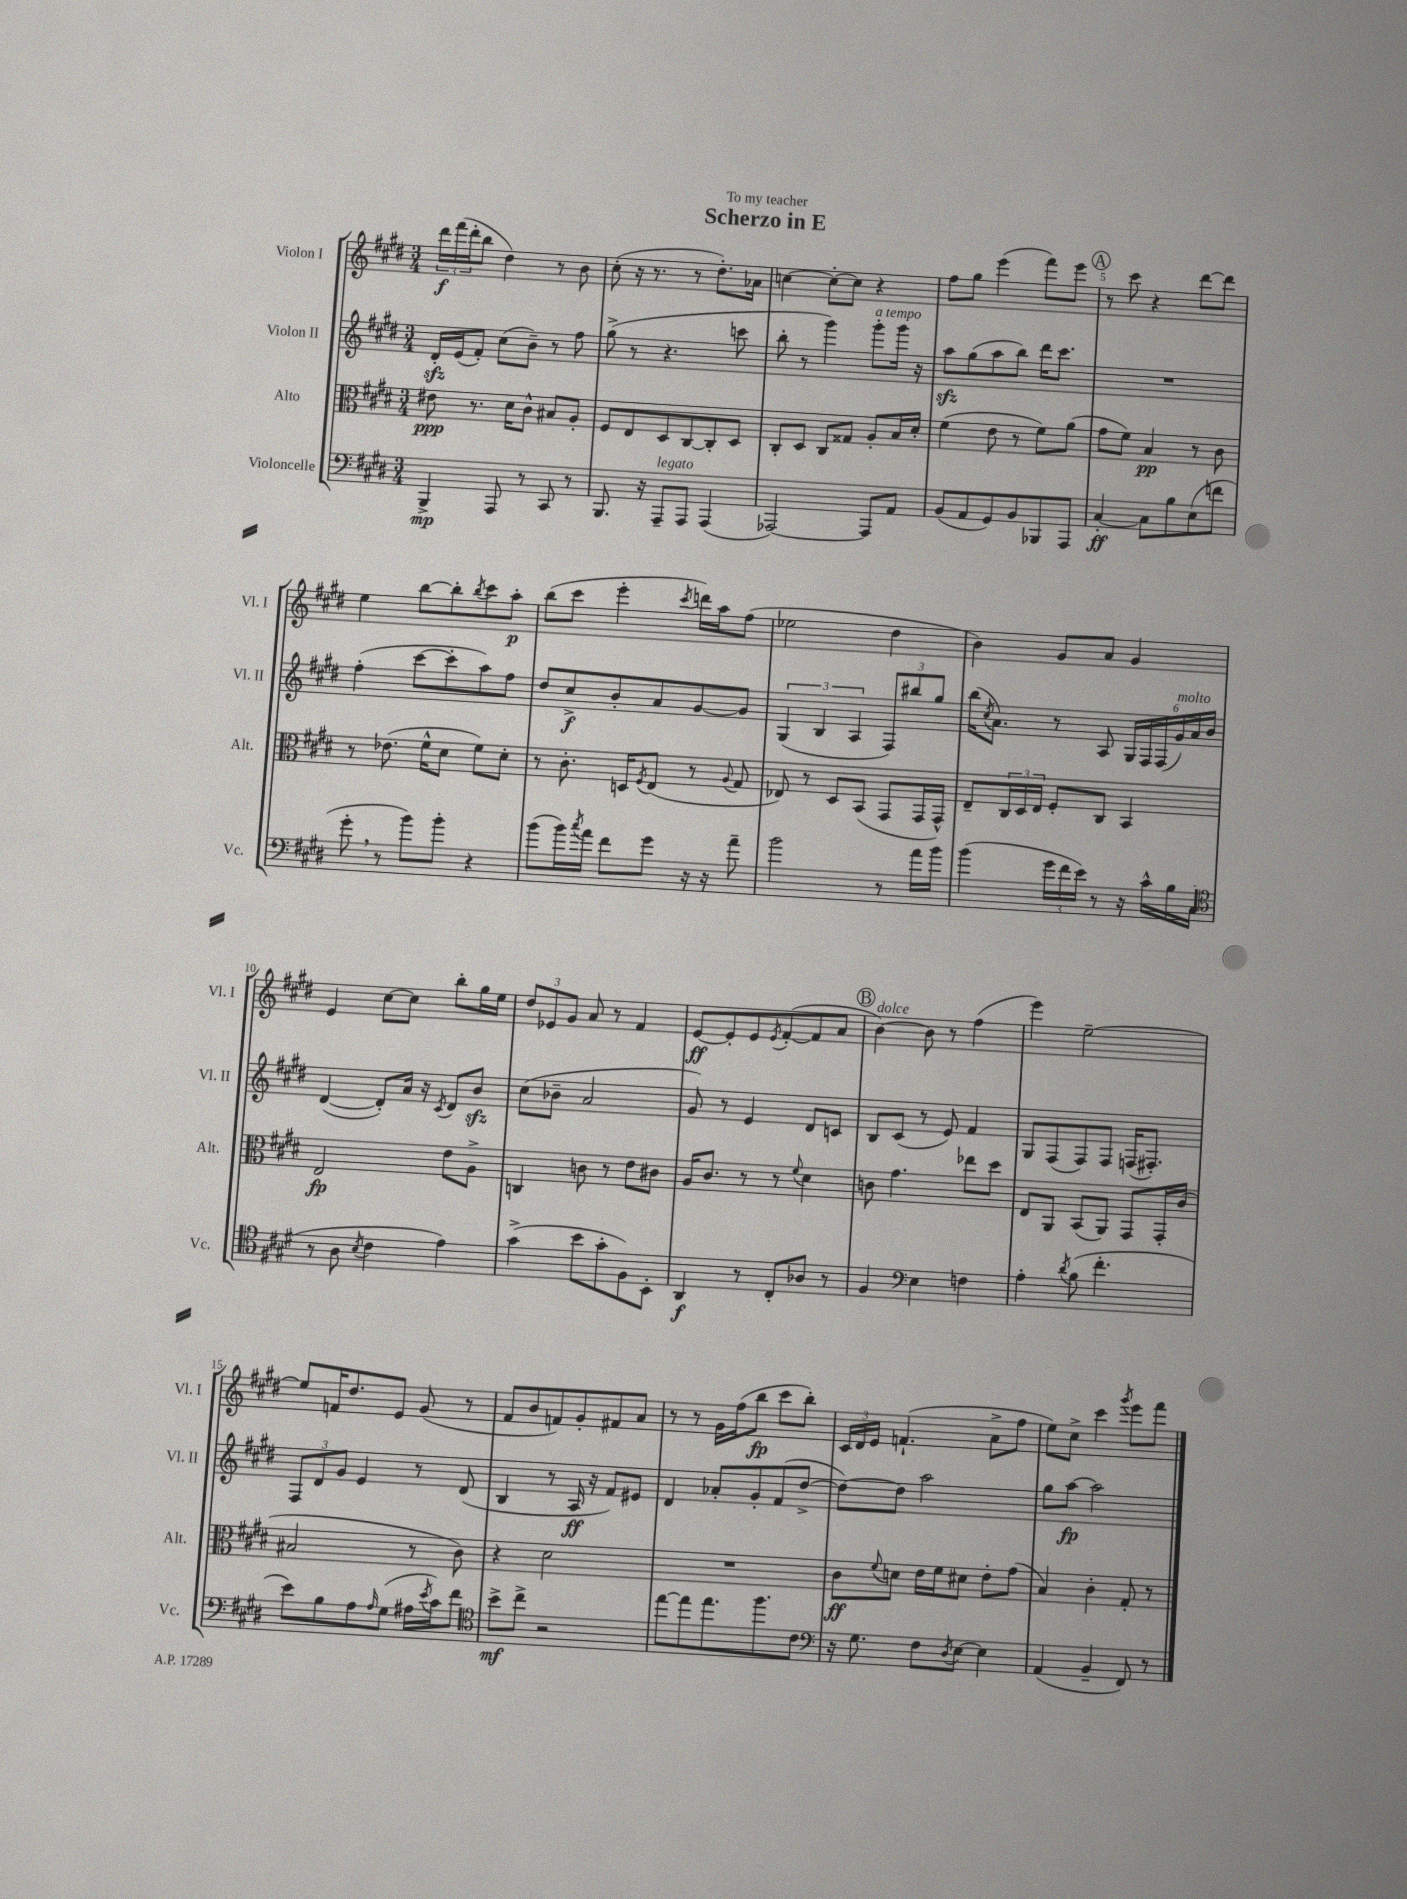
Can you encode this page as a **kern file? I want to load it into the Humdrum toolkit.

**kern	**kern	**kern	**kern
*staff4	*staff3	*staff2	*staff1
*clefF4	*clefC3	*clefG2	*clefG2
*k[f#c#g#d#]	*k[f#c#g#d#]	*k[f#c#g#d#]	*k[f#c#g#d#]
*M3/4	*M3/4	*M3/4	*M3/4
4BBB^/	8e#\	16d#'/LL	24ddd#\LL
.	.	.	(24fff#\
.	.	(16e/J	.
.	.	.	24ddd#'\J
.	8.r	8f#'/J)	8bb\J
8AAA/	.	(8cc#\L	4dd#\)
.	16d#\LK	.	.
8r	8c#^^\J	8b~\J)	.
8CC#/	8B#/L	8r	8r
8r	8A'/J	8ff#\	8b\
=	=	=	=
8.BBB/	8F#/L	(8gg#^\	(8cc#'\
.	8E/	8r	16r
16r	.	.	8.r
8AAA~/L	8D#/	4.r	.
8AAA/J	[8C#/	.	8r
(4AAA/	8C#'/]	.	8.dd#'\L)
.	8D#/J	8ccc\	.
.	.	.	16a-\Jk
=	=	=	=
[2AAA-/)	8C#'/L	8bb'\	[4cc\
.	8D#/J	8r	.
.	8C#/L	4ggg#\)	8cc'\_L
.	8G##/J	.	8cc\]J
8AAA-/]L	8A'/L	8ggg#'\L	4r
8AA/J	16B/L	16ggg#\Jk	.
.	16d#'/JJ	16r	.
=	=	=	=
(8BB/L	(4f#\	8aa\L	8ff#\L
8AA/	.	(8gg#\	8gg#\J
8GG#/)	8e\	8aa\	(4eee\
8BB/	8r	8bb\J)	.
8BBB-/	8f#\L)	16ddd#\LK	8fff#\L)
.	.	8.ccc#\J	.
8AAA/J	(8a\J	.	8eee\J
=	=	=	=
[4C#'/	8g#\L	2.r	8r
.	8f#\J)	.	8ccc#\
8C#\]L	4B/	.	4r
8B\	.	.	.
(8E\	8r	.	[8ddd#\L
8f\J	8c#\	.	8ddd#\]J
=	=	=	=
8g#'\	8r	(4ff#'\	4ee\
8r	(8.e-\	.	.
8b\L)	.	[8ccc#\L	[8bb\L
.	16f#^^\LK	.	.
8b'\J	8d#\J	8ccc#'\]	8bb'\]
.	.	.	8qbb/
4r	8f#\L)	8aa\)	8ccc#\
.	8d#'\J	8ff#\J	8aa'\J
=	=	=	=
(8b\L	8r	8dd#/L	(8bb\L
16b\L)	8.c#'\	8cc#^/	8ccc#\J
8qcc#/	.	.	.
16a\JJ	.	.	.
8f#\L	.	8b'/	4eee'\
.	16D/LK	.	.
.	8qF#/	.	.
8g#\J	(8E/J	8a/	.
.	.	.	8qccc#/
16r	8r	[8g#/	16ddd\LL)
16r	.	.	16aa\J
.	8qqA/	.	.
8a~\	8G#/	8g#/]J	(8ff#\J
=	=	=	=
2b\	8E-/)	(6G#/	2ee-\
.	8r	.	.
.	.	6B/	.
.	8D#/L	.	.
.	.	6A/	.
.	(8BB/J	.	.
8r	8GG#/L	12F#/L)	4dd#\
.	.	12bb#/	.
16a\LL	16GG#/L	.	.
.	.	12gg#/J	.
16b\JJ	16GG#^^/JJ)	.	.
=	=	=	=
(4b\	8E~/L	(16bb\LK	4b\)
.	.	8qcc#/	.
.	.	8.a\J)	.
.	24C#/L	.	.
.	24D#/	.	.
.	24E/JJ	.	.
24g#\LL	8F#'/L	8r	8g#/L
24f#\	.	.	.
24e\JJ)	.	.	.
8r	8C#/J	8A/	8a/J
16r	4BB/	24G#/LL	4g#/
.	.	24F#/	.
16c#^^\LL	.	.	.
.	.	(24F#/	.
16B\	.	24g#/)	.
.	.	24a/	.
(16C#\JJ	.	.	.
.	.	24b/JJ	.
=	=	=	=
*clefC4	*	*	*
8r	2E/	([4d#/	4e/
8A\	.	.	.
8qB/	.	.	.
4c#\	.	8d#'/]L)	[8cc#\L
.	.	16a/Jk	8cc#\]J
.	.	16r	.
.	.	8qc#/	.
4e\)	8e\L	8d#/L	8bb'\L
.	8A^\J	8b/J	16gg#\L
.	.	.	16ee\JJ
=	=	=	=
(4g#^\	4C/	(8cc#\L	12dd#/L
.	.	.	12e-/
.	.	8b-~\J	.
.	.	.	12g#/J
8b\L	8c\	2a/	8a/
8g#'\	8r	.	8r
8F#\)	8e\L	.	4f#/
8BB'\J	8c#\J	.	.
=	=	=	=
4AA/	16A/LK	8g#/)	[8e/L
.	8.c#/J	.	.
.	.	8r	8e'/]
8r	8r	4e/	8e/
.	.	.	8qe/
8C#'/L	8r	.	([8f#'/
.	8qqf#/	.	.
8A-/J	4d#\	8d#/L	8f#/]
8r	.	8c/J	8a/J
=	=	=	=
4F#/	8c\	8B/L	[4b\)
.	4.g#\	(8c#/J	.
*clefF4	*	*	*
4E\	.	8r	8b\]
.	.	8e/)	8r
4F\	8ee-\L	4f#/	(4ff#\
.	8dd#\J	.	.
=	=	=	=
4A'\	8E/L	8G#/L	4eee\)
.	8AA/J	(8F#/	.
8qd#/	.	.	.
(8B\	(8BB/L	8F#/)	[2ee~\
4.f#'\	8AA/J)	8F#/J	.
.	8GG#/L	(16F/LK	.
.	.	8.F#'/J)	.
.	16GG#'/L	.	.
.	(16c#/JJ	.	.
=	=	=	=
8e\L)	2B#/	12F#/L	8ee/]L
.	.	12d#/	.
8B\	.	.	16f/K
.	.	12g#/J	.
.	.	.	8.dd#/
8A\	.	4e/	.
16qqA/	.	.	.
(8G#\J	.	.	8e/J
16A#\LL	8r	8r	(8g#/
8qe/	.	.	.
16c#\J)	.	.	.
8f#\J	8c#\)	(8d#/	8r
=	=	=	=
*clefC4	*	*	*
8b^\L	4r	4B/	8f#/L
8cc#^\J	.	.	8b/
2r	2d#\	8r	8f/)
.	.	16A/	8g#'/
.	.	16r	.
.	.	8f#/L)	8f#/
.	.	8e#/J	8a/J
=	=	=	=
[8ee\L	2.r	4d#/	8r
8ee\]	.	.	8r
8.ee\	.	8a-'/L	16g#\LL
.	.	.	(16ff#\J
.	.	8g#'/	8bb\J
8.ff#\	.	.	.
.	.	(8f#/	8ccc#\L
8c#\J	.	[8dd#^/J	8bb'\J)
=	=	=	=
*clefF4	*	*	*
16r	8c#\L	8dd#\_L)	24c#/LL
.	.	.	24d#/
8.G#\	.	.	.
.	.	.	24e/JJ
.	8qqf#/	.	.
.	8d\J	8dd#\]J	(4.f`/
8F#\L	16e\LL	2aa\	.
.	16f#\J	.	.
8qD#/	.	.	.
[8E\J	8d#\J	.	.
4E\]	8e'\L	.	8a^\L
.	(8g#\J	.	8ff#\J
=	=	=	=
(4AA/	4B/)	8gg#\L	8ee\L)
.	.	[8aa\J	8cc#^\J
4BB~/	4c#'\	2aa\]	4ccc#\
.	.	.	8qggg#/
8FF#/)	8G#'/	.	8eee\L
8r	8r	.	8fff#\J
==	==	==	==
*-	*-	*-	*-
